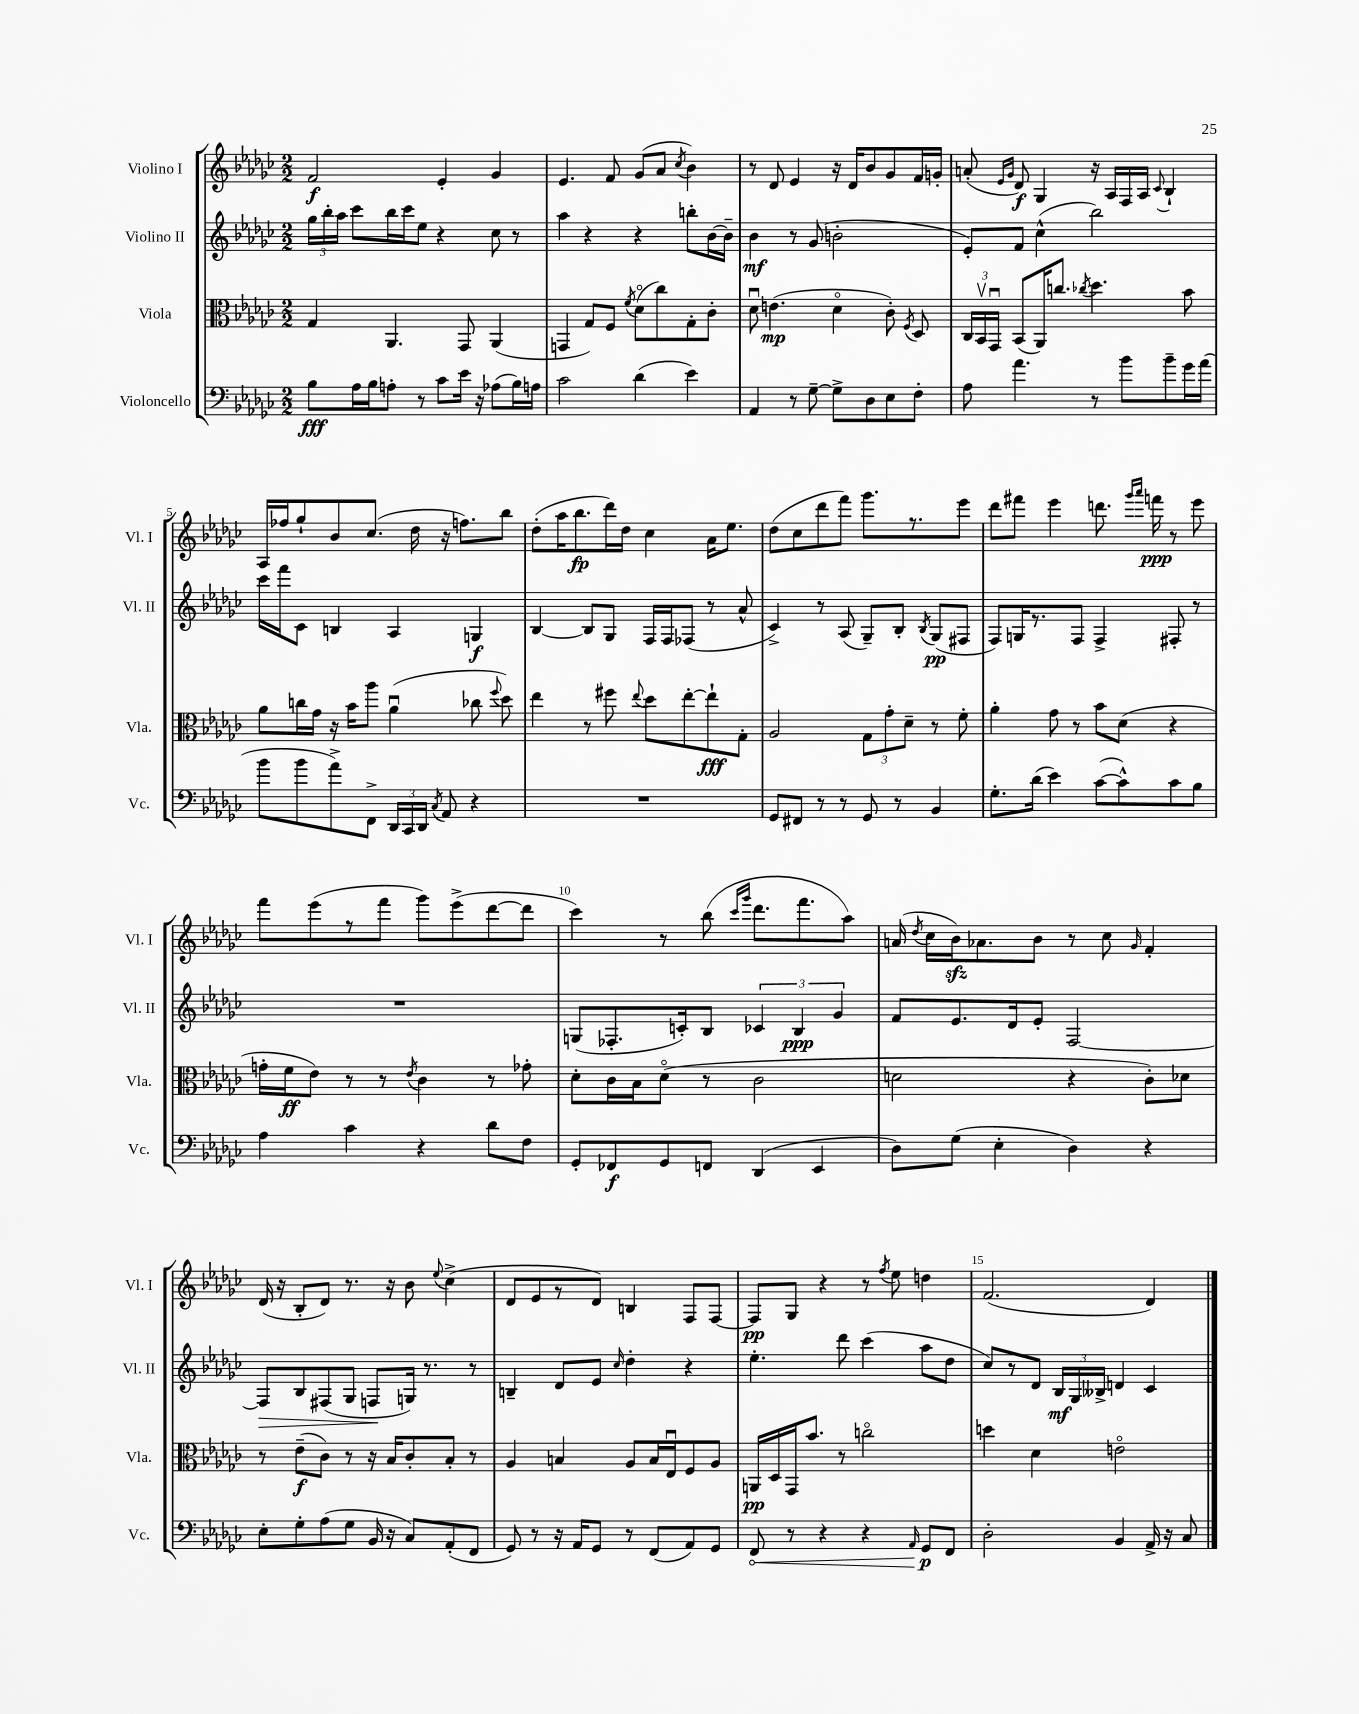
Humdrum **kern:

**kern	**kern	**kern	**kern
*staff4	*staff3	*staff2	*staff1
*clefF4	*clefC3	*clefG2	*clefG2
*k[b-e-a-d-g-c-]	*k[b-e-a-d-g-c-]	*k[b-e-a-d-g-c-]	*k[b-e-a-d-g-c-]
*M2/2	*M2/2	*M2/2	*M2/2
8B-\L	4G-/	24gg-\LL	2f/
.	.	24bb-'\	.
.	.	24aa-\JJ	.
16A-\L	.	8ccc-\L	.
16B-\J	.	.	.
8A'\J	4.AA-/	16bb-\L	.
.	.	16ccc-\J	.
8r	.	8ee-\J	.
8c-\L	.	4r	4e-'/
16e-\Jk	8GG-/	.	.
16r	.	.	.
(8A-\L	(4AA-/	8cc-\	4g-/
16B-\L)	.	8r	.
16A\JJ	.	.	.
=	=	=	=
2c-\	4GG/	4aa-\	4.e-/
.	8G-/L)	4r	.
.	8F/J	.	8f/
.	8qf/	.	.
(4d-\	(8d-o\L	4r	(8g-/L
.	8cc-\)	.	8a-/J
.	.	.	8qcc-/
4e-\)	8G-'\	8bb'\L	4b-\)
.	8c-'\J	[16b-\L	.
.	.	16b-~\]JJ	.
=	=	=	=
4AA-/	8d-u\	4b-\	8r
.	(4.e\	.	8d-/
8r	.	8r	4e-/
[8G-~\	.	(8g-/	.
8G-^\]L	4d-o\	2b'\	16r
.	.	.	16d-/LK
8D-\	.	.	8b-/
8E-\	8c-'\)	.	8g-/
.	8qF/	.	.
8F'\J	8D-/	.	16f/L
.	.	.	16g'/JJ
=	=	=	=
8A-\	24C-/LL	8e-'/L)	(8a'/
.	24BB-v/	.	.
.	24GG-u/JJ	.	.
.	.	.	16qqe-/LL
.	.	.	16qqg-/JJ
4.a-\	(8BB-/L	8f/J	8d-/)
.	16AA-/K)	(4cc-^^\	4G-/
.	8.cc/J	.	.
.	8qcc-/	.	.
8r	4.dd-\	2bb-\)	16r
.	.	.	16A-/LL
8b-\L	.	.	16F/
.	.	.	16A-/JJ
.	.	.	8qqc-/
8b-~\	.	.	4B-`/
16g-\L	8b-\	.	.
(16a-\JJ	.	.	.
=	=	=	=
8b-\L	8a-\L	16ccc-\LL	16A-/LL
.	.	16fff\J	16ff-/J
8b-\	16cc\L	8c-\J	8gg-`/
.	16g-\JJ	.	.
8a-^\)	16r	4B/	8b-/
.	16b-\LK	.	.
8FF^\J	8aa-\J	.	(8.cc-/J
24DD-/LL	(4a-u\	4A-/	.
24CC-/	.	.	.
.	.	.	16dd-\
24DD-/JJ	.	.	.
8qC-/	.	.	.
8AA-/	.	.	16r
.	.	.	8.ff\L)
4r	8cc-\	4G/	.
.	8qqff/	.	.
.	8dd-\)	.	8bb-\J
=	=	=	=
1r	4ee-\	[4B-/	(8dd-'\L
.	.	.	16aa-\K
.	.	.	8.bb-\
.	8r	8B-/]L	.
.	8ff#\	8G-/J	16ddd-\L)
.	.	.	16dd-\JJ
.	8qqee-/	.	.
.	8dd-\L	16F/LL	4cc-\
.	.	16F/J	.
.	[8ee-'\	(8F-/J	.
.	8ee-`\]	8r	16a-\LK
.	.	.	8.ee-\J
.	8G-'\J	8a-^^/	.
=	=	=	=
8GG-/L	2A-/	4c-^/)	(8dd-\L
8FF#/J	.	.	8cc-\
8r	.	8r	8ddd-\
8r	.	(8A-/	8fff\J)
8GG-/	12G-\L	8G-~/L)	8.ggg-\L
.	12g-'\	.	.
8r	.	8B-'/J	.
.	12d-~\J	.	.
.	.	.	8.r
.	.	8qB-/	.
4BB-/	8r	(8G-/L	.
.	8f'\	8F#/J	8eee-\J
=	=	=	=
8.G-'\L	4a-'\	8F/L)	8ddd-\L
.	.	16G/K	8fff#\J
(16d-\Jk	.	8.r	.
4e-\)	8g-\	.	4eee-\
.	8r	8F/J	.
([8c-\L	8b-\L	4F^/	8.ddd\
8c-^^\])	(8d-\J	.	.
.	.	.	16qqggg-/LL
.	.	.	16qqaaa-/JJ
.	.	.	16fff\
8c-\	4r	8F#'/	8r
8B-\J	.	8r	8eee-\
=	=	=	=
4A-\	16g'\LL	1r	8fff\L
.	16f\J	.	.
.	8e-\J)	.	(8eee-\
4c-\	8r	.	8r
.	8r	.	8fff\J
.	8qe-/	.	.
4r	4c-\	.	8ggg-\L)
.	.	.	(8eee-^\
8d-\L	8r	.	[8ddd-\
8F\J	8g-'\	.	8ddd-\]J
=	=	=	=
8GG-'/L	8d-'\L	(8G/L	4ccc-\)
8FF-/	16c-\L	8.F-'/	.
.	16B-\J	.	.
8GG-/	(8d-o\J	.	8r
.	.	16c'/k)	.
8FF/J	8r	8B-/J	(8bb-\
.	.	.	16qqccc-/LL
.	.	.	16qqggg-/JJ
(4DD-/	2c-\	6c-/	8.ddd-\L
.	.	6B-/	.
.	.	.	8.fff\
4EE-/	.	.	.
.	.	6g-/	.
.	.	.	8aa-\J)
=	=	=	=
8D-\L)	2d\	8f/L	(16a/
.	.	.	8qdd-/
.	.	.	16cc-\LL
(8G-\J	.	8.e-/	16b-\J)
.	.	.	8.a-\
4E-'\	.	.	.
.	.	16d-/k	.
.	.	8e-'/J	8b-\J
4D-\)	4r	[2F/	8r
.	.	.	8cc-\
.	.	.	16qqg-/
4r	8c-'\L)	.	4f'/
.	8d-\J	.	.
=	=	=	=
8E-'\L	8r	8F/]L	(16d-/
.	.	.	16r
8G-'\	(8e-~\L	8B-/	8B-'/L
(8A-\	8c-\J)	(8F#/	8d-/J)
8G-\J	8r	8G-/J	8.r
16BB-/	16r	8F/L	.
16r	16B-/LK	.	16r
8C-/L)	8c-'/	16G/Jk)	8b-\
.	.	8.r	.
.	.	.	8qqee-/
(8AA-'/	8B-'/J	.	(4cc-^\
8FF/J	8r	8r	.
=	=	=	=
8GG-/)	4A-/	4B~/	8d-/L
8r	.	.	8e-/
16r	4B/	8d-/L	8r
16AA-/LK	.	.	.
8GG-/J	.	8e-/J	8d-/J)
.	.	16qqcc-/	.
8r	8A-/L	4dd-'\	4B/
(8FF/L	16B/L	.	.
.	16E-u/J	.	.
8AA-/)	8F/	4r	8F/L
8GG-/J	8A-/J	.	[8F/J
=	=	=	=
8FF/	16AA/LL	4.ee-'\	8F/]L
.	16D-/	.	.
8r	16GG-/J	.	8G-/J
.	8.b-/J	.	.
4r	.	.	4r
.	8r	8ddd-\	.
4r	2cco\	(4ccc-\	8r
.	.	.	8qff/
.	.	.	8ee-\
16qqAA-/	.	.	.
8GG-/L	.	8aa-\L	4dd\
8FF/J	.	8dd-\J	.
=	=	=	=
2D-'\	4dd\	8cc-/L)	(2.f/
.	.	8r	.
.	4d-\	8d-/J	.
.	.	24B-/LL	.
.	.	24G-/	.
.	.	24B--^/JJ	.
4BB-/	2eo\	4d/	.
16AA-^/	.	4c-/	4d-/)
16r	.	.	.
8C-/	.	.	.
==	==	==	==
*-	*-	*-	*-
